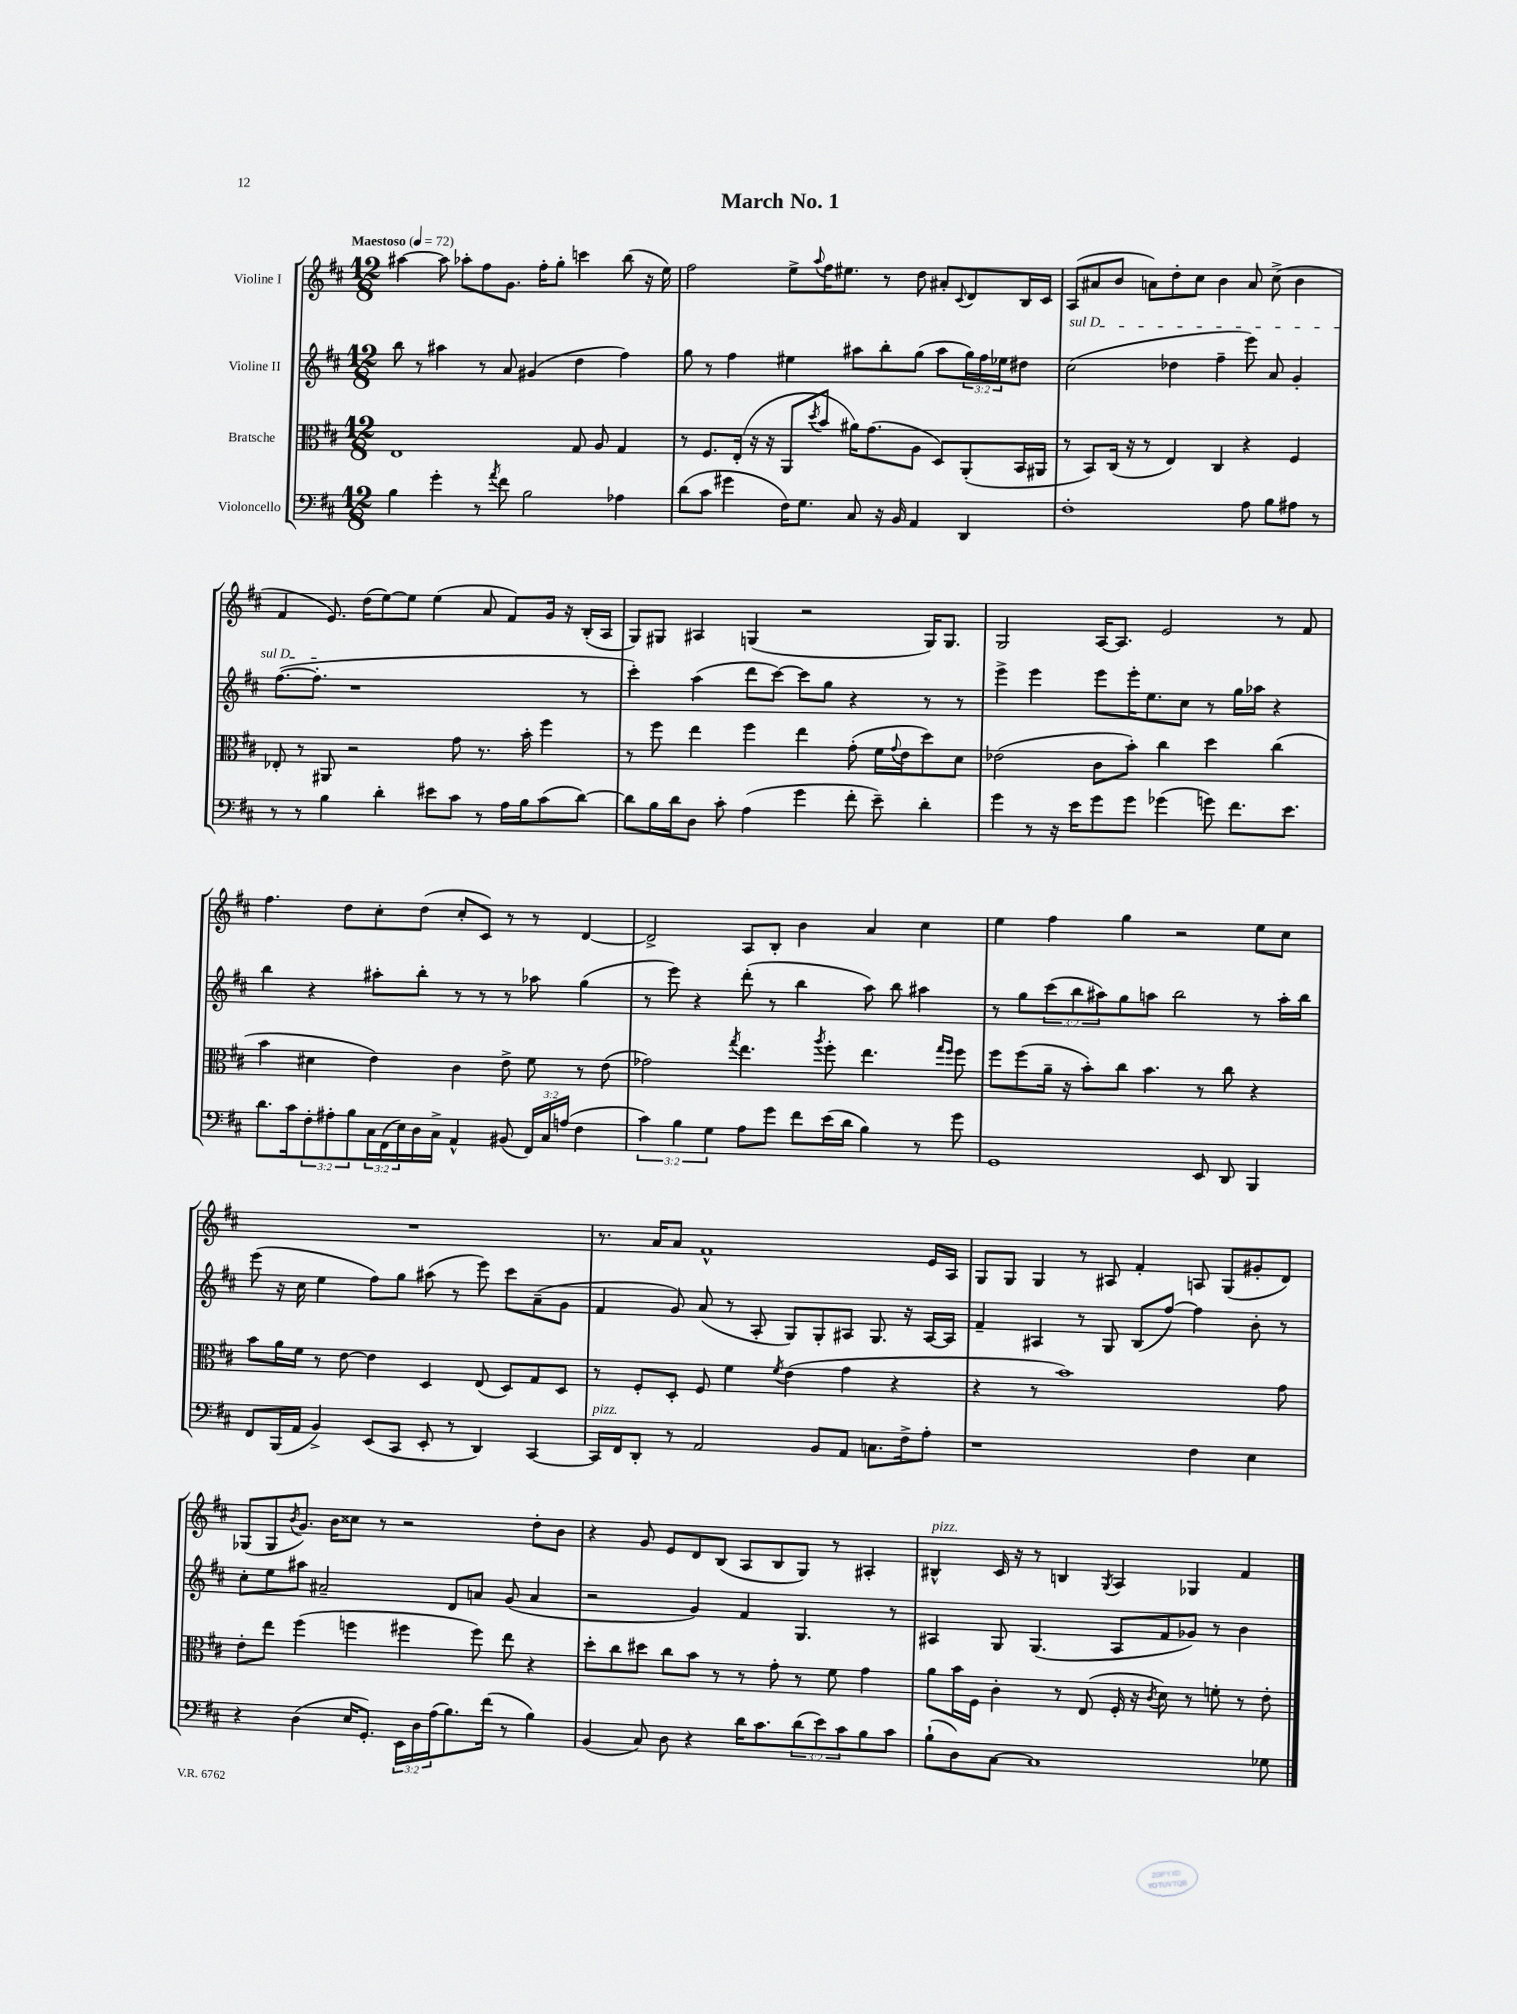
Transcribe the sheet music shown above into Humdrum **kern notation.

**kern	**kern	**kern	**kern
*staff4	*staff3	*staff2	*staff1
*clefF4	*clefC3	*clefG2	*clefG2
*k[f#c#]	*k[f#c#]	*k[f#c#]	*k[f#c#]
*M12/8	*M12/8	*M12/8	*M12/8
*MM72	*MM72	*MM72	*MM72
4B	1E	8bb	[4aa#
.	.	8r	.
4g'	.	4aa#	8aa#]
.	.	.	8aa-'
8r	.	8r	8ff#
8qa	.	.	.
8f#	.	8a	8.g
2B	.	(4g#	.
.	.	.	16ff#'
.	.	.	8gg'
.	8G	4dd	4ccc
.	8A	.	.
4A-	4G	4ff#)	(8bb
.	.	.	16r
.	.	.	16ee)
=	=	=	=
(8d	8r	8gg	2ff#
8c#	8.F#	8r	.
4g#	.	4ff#	.
.	(16E'	.	.
.	16r	.	.
.	16r	.	.
16F#)	8AA	4ee#	8ee^
8.G	.	.	.
.	8qdd	.	8qqaa
.	8b	.	16ff#
.	.	.	8.ee#
8C#	16a#)	8aa#	.
.	(8.g	.	.
16r	.	8bb'	8r
16BB	.	.	.
4AA	8A	(8gg	8dd
.	8D)	8aa#	8a#'
.	.	.	8qqc#
4DD	(8AA'	24gg)	8d
.	.	24ff#	.
.	.	24ee-	.
.	16BB	8dd#	16B
.	16AA#	.	16c#
=	=	=	=
1F#'	8r	(2cc#	(8A
.	8BB)	.	8a#
.	(16C#	.	8b
.	16r	.	.
.	8r	.	8a)
.	4E)	4dd-	8dd'
.	.	.	8cc#
.	4C#	4ff#~	4b
8A	4r	8eee)	8a
8B	.	8a	(8cc#^
8A#	4F#	4g'	4b
8r	.	.	.
=	=	=	=
8r	8E-'	([8.ff#	4f#
8r	8r	.	.
.	.	8.ff#']	.
4B	8AA#	.	8.e)
.	2r	1r	.
.	.	.	(16dd
4d'	.	.	[8ee)
.	.	.	8ee]
8e#	.	.	(4ee
8c#	8g	.	.
8r	8.r	.	8a
16A	.	.	8f#)
16B	16b'	.	.
(8c#	4ff#	.	16g
.	.	.	16r
[8d)	.	8r	(16B'
.	.	.	16A
=	=	=	=
8d]	8r	4ccc#')	8G)
16B	8ff#	.	8G#
16d	.	.	.
8D	4ee	(4aa	4A#
8c#'	.	.	.
(4A	4ff#	8ddd	(4G
.	.	[8ccc#)	.
4g	4ee	8ccc#]	2r
.	.	8gg	.
8f#'	(8g'	4r	.
8e~)	16f#	.	.
.	8qqg	.	.
.	16e	.	.
4d'	8dd)	8r	16G)
.	.	.	8.G
.	8d	8r	.
=	=	=	=
4g	(2e-	4eee^	2G
8r	.	4eee	.
16r	.	.	.
16e	.	.	.
8g	8c#	8eee	[16A
.	.	.	8.A]
8g	8b')	16eee'	.
.	.	8.ee	.
(4g-	4cc#	.	2e
.	.	8cc#	.
8g)	4dd	8r	.
8.f#	.	16gg	.
.	.	16aa-	.
.	(4cc#	4r	8r
8.e	.	.	.
.	.	.	8f#
=	=	=	=
8.d	4b	4bb	4.ff#
16c#	.	.	.
12F#'	4d#	4r	.
12A#'	.	.	.
.	.	.	8dd
12B	.	.	.
24C#	4e)	8aa#'	8cc#'
(24FF#	.	.	.
24E)	.	.	.
16D	.	8bb'	(8dd
16C#^	.	.	.
4AA^^	4c#	8r	8cc#'
.	.	8r	8c#)
(8BB#	8e^	8r	8r
24FF#)	8f#	8aa-	8r
24C#	.	.	.
(24A	.	.	.
4F#	8r	(4gg	[4d
.	(8e	.	.
=	=	=	=
6c#)	2g-)	8r	2d^]
.	.	8eee)	.
6B	.	.	.
.	.	4r	.
6G	.	.	.
.	8qgg	.	.
8A	4.ee	(8ddd'	8A
8g	.	8r	8B'
8f#	.	4bb	4b
.	8qaa	.	.
(16e	8ff#'	.	.
16d	.	.	.
4B)	4.ee	8aa)	4a
.	.	8bb	.
8r	.	4aa#	4cc#
.	16qqgg	.	.
.	16qqff#	.	.
8g	8ff#	.	.
=	=	=	=
1GG	8ff#	8r	4ee
.	(8ff#	8gg	.
.	16a~	(12ccc#	4ff#
.	16r	.	.
.	.	12bb	.
.	8b')	.	.
.	.	12aa#)	.
.	8cc#	8gg	4gg
.	4.b	8aa	.
.	.	2bb	2r
8EE	8r	.	.
8DD	8cc#	.	.
4BBB	4r	8r	8ee
.	.	16aa'	8cc#
.	.	16bb	.
=	=	=	=
8FF#	8b	(8eee	1.r
(16BBB	16a	16r	.
16AA	16f#	16cc#	.
4BB^)	8r	4ee	.
.	[8e	.	.
(8EE	4e]	8ff#)	.
8CC#	.	8gg	.
8EE'	4D	(8aa#	.
8r	.	8r	.
4DD)	(8E	8eee)	.
.	8D)	8ccc#	.
[4CC#	8G	(8a~	.
.	8D	8g	.
=	=	=	=
16CC#]	8r	4f#	8.r
16FF#	.	.	.
8DD'	8F#'	.	.
.	.	.	16a
8r	8D'	8g)	8a
2AA	8F#	(8a	1f#^^
.	4f#	8r	.
.	.	8A'	.
.	8qf#	.	.
.	(4e	8G)	.
8BB	.	8G'	.
8AA	4g	8A#	.
8.C	.	8.G	.
.	4r	.	.
16F#^	.	16r	.
8A'	.	[16A#	16e
.	.	16A#]	16A
=	=	=	=
1r	4r	4f#~	8G
.	.	.	8G
.	8r	4A#	4G
.	1b)	.	.
.	.	8r	8r
.	.	8G	8A#
.	.	(8B	4f#'
.	.	[8ff#)	.
4F#	.	4ff#]	8A
.	.	.	(8G
4E	.	8b'	8g#'
.	8g	8r	8d)
=	=	=	=
4r	8e'	8cc#'	(8G-
.	8ee	8ee	8G-
.	.	.	8qb
(4D	(4ff#	8aa#	8.g)
.	.	2a#~	.
.	.	.	16b
16E	4ff	.	8cc##
8.GG')	.	.	.
.	.	.	8r
24EE	4ff#	.	2r
24D	.	.	.
(24A	.	.	.
8.B)	.	8d	.
.	8ff#)	8a	.
(16f#	.	.	.
8r	8ee	(8g	.
4B)	4r	4a	8dd'
.	.	.	8b
=	=	=	=
(4BB	8dd'	2r	4r
.	8cc#	.	.
8C#)	8dd#	.	8g
8D	8cc#	.	8e
4r	8b	4g)	8d
.	8r	.	(8B
16d	8r	4f#	8A
8.c#	.	.	.
.	8g'	.	8B
(12d	8r	4.G	8G)
12e)	.	.	.
.	8f#	.	8r
12c#	.	.	.
8B	4g	.	4A#'
8c#	.	8r	.
=	=	=	=
(8B`	8a	4A#	4B#^^
8D)	16b	.	.
.	16F#	.	.
[8C#	4c#'	8G	16c#
.	.	.	16r
1C#]	.	(4.G	8r
.	8r	.	4B
.	(8E	.	.
.	.	.	8qG
.	16F#'	8A#	4A
.	16r	.	.
.	8qc#	.	.
.	8d)	8f#	.
.	8r	8g-)	4G-
.	8f'	8r	.
.	8r	4b	4f#
8G-	8e'	.	.
==	==	==	==
*-	*-	*-	*-
